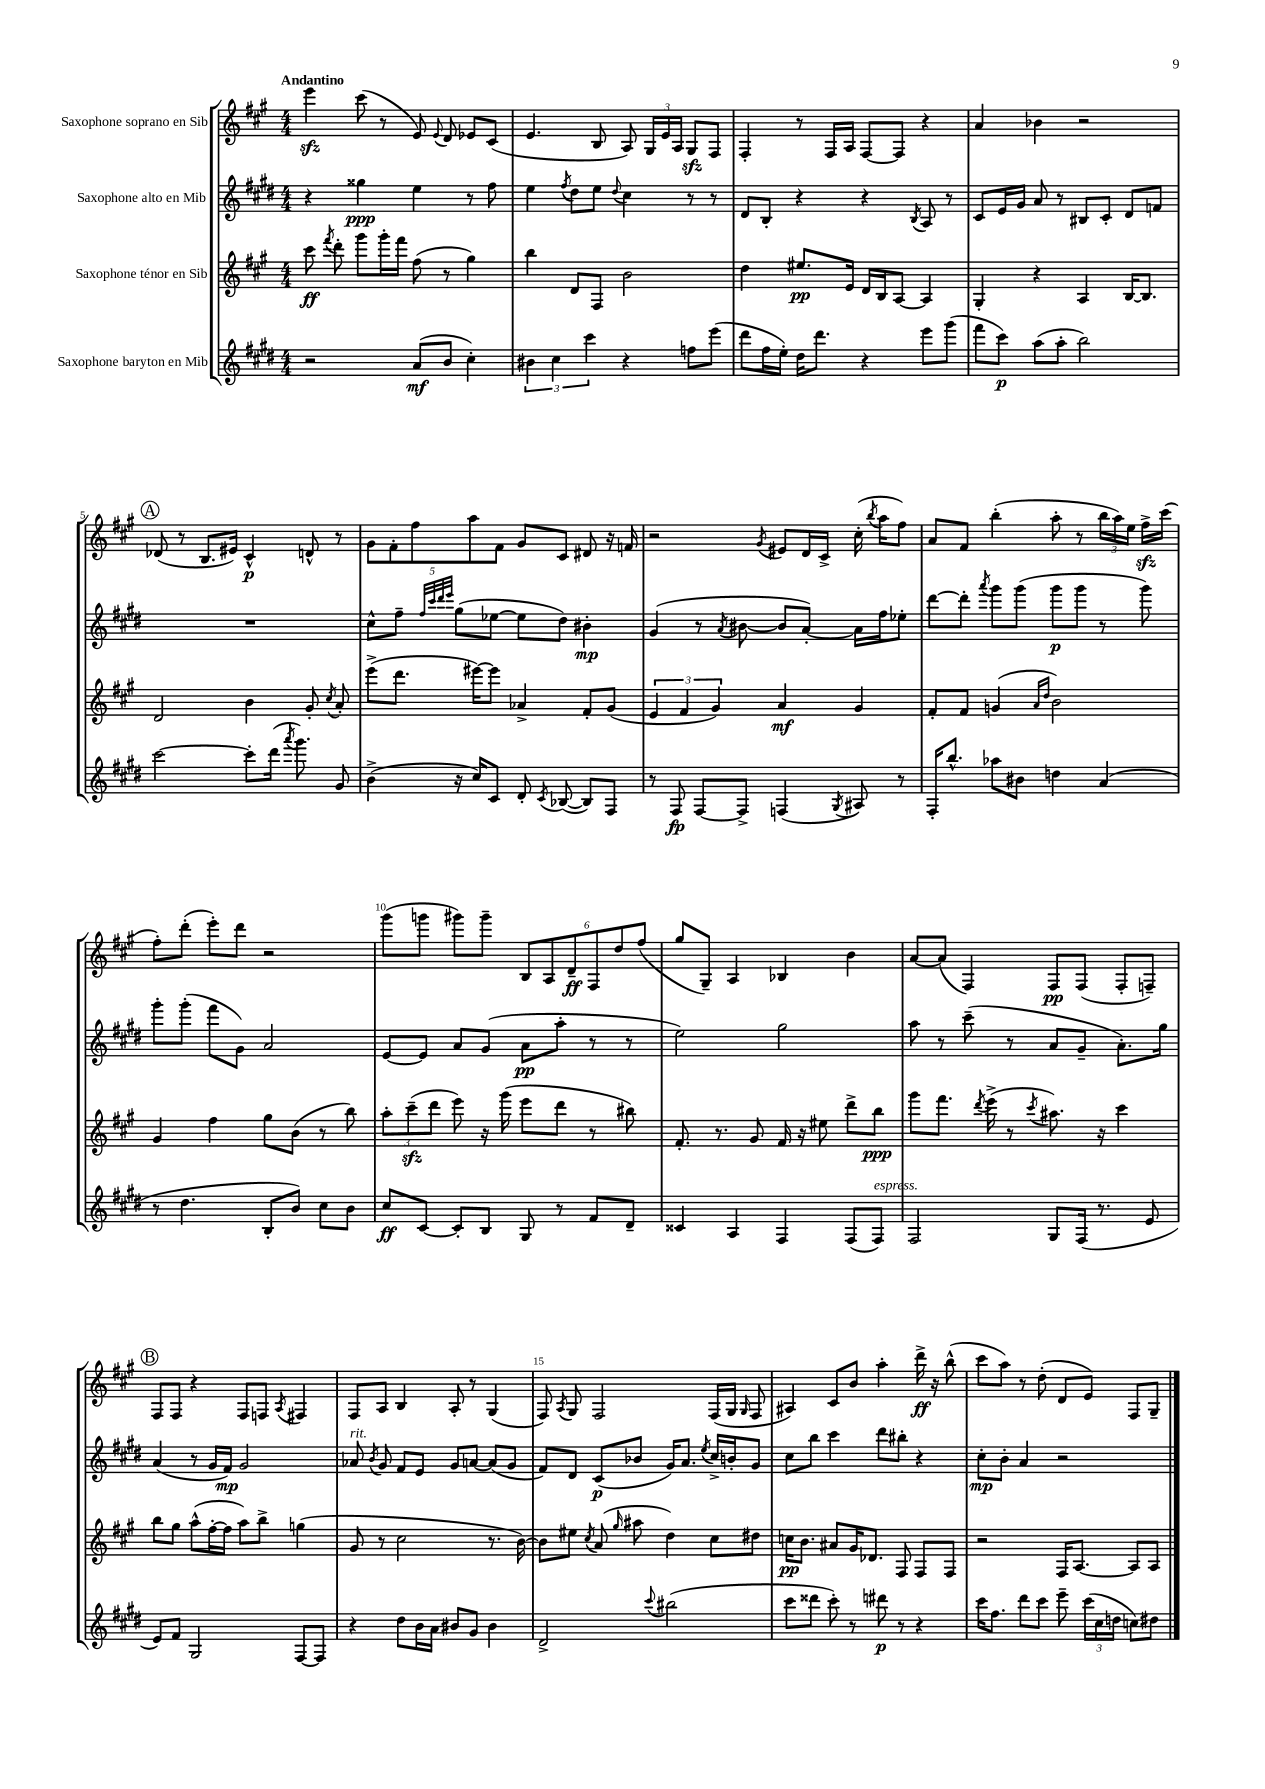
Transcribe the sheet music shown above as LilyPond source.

<<
\new StaffGroup <<
\new Staff = "s0" \with { instrumentName = "Saxophone soprano en Sib" } {
    \clef treble \key a \major \numericTimeSignature \time 4/4 \tempo "Andantino"
    \autoBeamOff e'''4\sfz cis'''8( r8 e'8) \appoggiatura { e'8 } d'8 ees'8[ cis'8]( |
    e'4. b8 a8) \tuplet 3/2 { gis16[ e'16 a16] } gis8[\sfz fis8] |
    fis4-. r8 fis16[ a16] fis8[~ fis8] r4 |
    a'4 bes'4 r2 |
    \mark \markup { \circle "A" } des'8( r8 b8.[ eis'16]) cis'4-^\p d'8-^ r8 |
    \tuplet 5/4 { gis'8[ fis'8-. fis''8 a''8 fis'8] } gis'8[ cis'8] dis'8 r16 f'16 |
    r2 \acciaccatura { gis'8 } eis'8[ d'16 cis'16]-> cis''16-.( \acciaccatura { b''8 } a''16[ fis''8]) |
    a'8[ fis'8] b''4-.( a''8-. r8 \tuplet 3/2 { b''16[ a''16) e''16] } fis''16[->\sfz cis'''16]( |
    fis''8[-.) d'''8]-.( e'''8[-.) d'''8] r2 |
    gis'''8[( g'''8] gis'''8[) gis'''8]-- \tuplet 6/4 { b8[ a8 d'8--\ff fis8 d''8 fis''8]( } |
    gis''8[ gis8]--) a4 bes4 b'4 |
    a'8[~ a'8]( fis4) fis8[\pp fis8]( fis8[-. f8]--) |
    \mark \markup { \circle "B" } fis8[ fis8] r4 fis8[ f8] \acciaccatura { a8 } fis4 |
    fis8[ a8] b4 a8-. r8 gis4( |
    fis8) \acciaccatura { a8 } gis8 fis2 fis16[( gis16] \grace { gis16 } fis8 |
    ais4) cis'8[ b'8] a''4-. d'''16->\ff r16 b''8-^( |
    cis'''8[ a''8]) r8 d''8-.( d'8[ e'8]) fis8[ gis8]-- \bar "|." |
}
\new Staff = "s1" \with { instrumentName = "Saxophone alto en Mib" } {
    \clef treble \key e \major \numericTimeSignature \time 4/4
    \autoBeamOff r4 gisis''4\ppp e''4 r8 fis''8 |
    e''4 \acciaccatura { fis''8 } dis''8[ e''8] \appoggiatura { dis''8 } cis''4 r8 r8 |
    dis'8[ b8]-. r4 r4 \acciaccatura { b8 } a8 r8 |
    cis'8[ e'16 gis'16] a'8 r8 bis8[ cis'8]-. dis'8[ f'8] |
    \mark \markup { \circle "A" } R1 |
    cis''8[-^ fis''8]-- \grace { fis''32[ cis'''32 dis'''32 e'''32] } gis''8[( ees''8]~ ees''8[ dis''8]) bis'4-.\mp |
    gis'4( r8 \acciaccatura { a'8 } bis'8~ bis'8[ a'8]~-.) a'16[ fis''16 ees''8]-. |
    dis'''8[~ dis'''8]-. \acciaccatura { a'''8 } gis'''8[ gis'''8]( gis'''8[\p gis'''8] r8 gis'''8) |
    gis'''8[-. gis'''8]-.( fis'''8[ gis'8]) a'2 |
    e'8[~ e'8] a'8[ gis'8]( a'8[\pp a''8]-. r8 r8 |
    e''2) gis''2 |
    a''8 r8 cis'''8--( r8 a'8[ gis'8]-- a'8.[-.) gis''16] |
    \mark \markup { \circle "B" } a'4( r8 gis'16[ fis'16]\mp) gis'2 |
    aes'8^\markup { \italic "rit." } \acciaccatura { b'8 } gis'8 fis'8[ e'8] gis'8[ a'8]~ a'8[( gis'8] |
    fis'8[) dis'8] cis'8[\p( bes'8] gis'16[) a'8.] \acciaccatura { e''8 } cis''16[-> b'16-. gis'8] |
    cis''8[ b''8] cis'''4 dis'''8[ bis''8]-. r4 |
    cis''8[-.\mp b'8]-. a'4 r2 \bar "|." |
}
\new Staff = "s2" \with { instrumentName = "Saxophone ténor en Sib" } {
    \clef treble \key a \major \numericTimeSignature \time 4/4
    \autoBeamOff cis'''8\ff \acciaccatura { fis'''8 } d'''8-. gis'''8[ gis'''16-. fis'''16] fis''8( r8 gis''4) |
    b''4 d'8[ fis8] b'2 |
    d''4 eis''8.[\pp e'16] d'16[ b16 a8]~ a4 |
    gis4-. r4 a4 b16[~ b8.] |
    \mark \markup { \circle "A" } d'2 b'4 gis'8-. \acciaccatura { cis''8 } a'8-. |
    e'''8[->( d'''8.] eis'''16[~) eis'''8] aes'4-> fis'8[-. gis'8]( |
    \tuplet 3/2 { e'4 fis'4 gis'4) } a'4\mf gis'4 |
    fis'8[-. fis'8] g'4( \grace { a'16[ d''16] } b'2) |
    gis'4 fis''4 gis''8[ b'8]( r8 b''8) |
    \tuplet 3/2 { a''8[-. cis'''8--\sfz( d'''8] } e'''8) r16 gis'''16( e'''8[ d'''8] r8 bis''8) |
    fis'8.-. r8. gis'8 fis'16 r16 eis''8 d'''8[-> b''8]\ppp |
    gis'''8[ fis'''8.] \acciaccatura { d'''8 } e'''16->( r8 \acciaccatura { cis'''8 } ais''8.) r16 cis'''4 |
    \mark \markup { \circle "B" } b''8[ gis''8] a''8[-^( fis''16~-. fis''16] a''8[) b''8]-> g''4( |
    gis'8 r8 cis''2 r8. b'16~) |
    b'8[ eis''8] \acciaccatura { cis''8 } a'8( \grace { gis''16 } ais''8 d''4) cis''8[ dis''8] |
    c''16[\pp b'8.] ais'8[ gis'16 des'8.] fis8 fis8[ fis8] |
    r2 fis16[ a8.]~ a8[ a8] \bar "|." |
}
\new Staff = "s3" \with { instrumentName = "Saxophone baryton en Mib" } {
    \clef treble \key e \major \numericTimeSignature \time 4/4
    \autoBeamOff r2 a'8[\mf( b'8] cis''4-.) |
    \tuplet 3/2 { bis'4 cis''4 cis'''4 } r4 f''8[ e'''8]( |
    dis'''8[ fis''16 e''16]-.) dis''16[ dis'''8.] r4 e'''8[ gis'''8]( |
    fis'''8[ cis'''8]\p) a''8[( a''8]-. b''2) |
    \mark \markup { \circle "A" } cis'''2~ cis'''8[-. dis'''16]( \acciaccatura { a'''8 } gis'''8.) gis'8 |
    b'4->( r16 cis''16[) cis'8] dis'8-. \acciaccatura { cis'8 } bes8~( bes8[) fis8] |
    r8 fis8\fp fis8[~ fis8]-> f4( \acciaccatura { gis8 } ais8) r8 |
    fis16[-. b''8.]-^ aes''8[ bis'8] d''4 a'4( |
    r8 dis''4. b8[-. b'8]) cis''8[ b'8] |
    cis''8[\ff cis'8]~ cis'8[-. b8] gis8 r8 fis'8[ dis'8]-- |
    cisis'4 a4 fis4 fis8[( fis8]^\markup { \italic "espress." }) |
    fis2 gis8[ fis16]( r8. e'8 |
    \mark \markup { \circle "B" } e'8[) fis'8] gis2 fis8[~ fis8] |
    r4 dis''8[ b'16 a'16] bis'8[ gis'8] bis'4 |
    dis'2-> \appoggiatura { cis'''8 } bis''2( |
    cis'''8[ disis'''8] cis'''8-.) r8 dis'''8\p r8 r4 |
    cis'''16[ fis''8.] dis'''8[ cis'''8] e'''8-- \tuplet 3/2 { cis'''16[( cis''16 d''16] } c''8[) dis''8] \bar "|." |
}
>>
>>
\layout { \context { \Score \override BarNumber.break-visibility = ##(#f #t #t) barNumberVisibility = #(every-nth-bar-number-visible 5) } }
